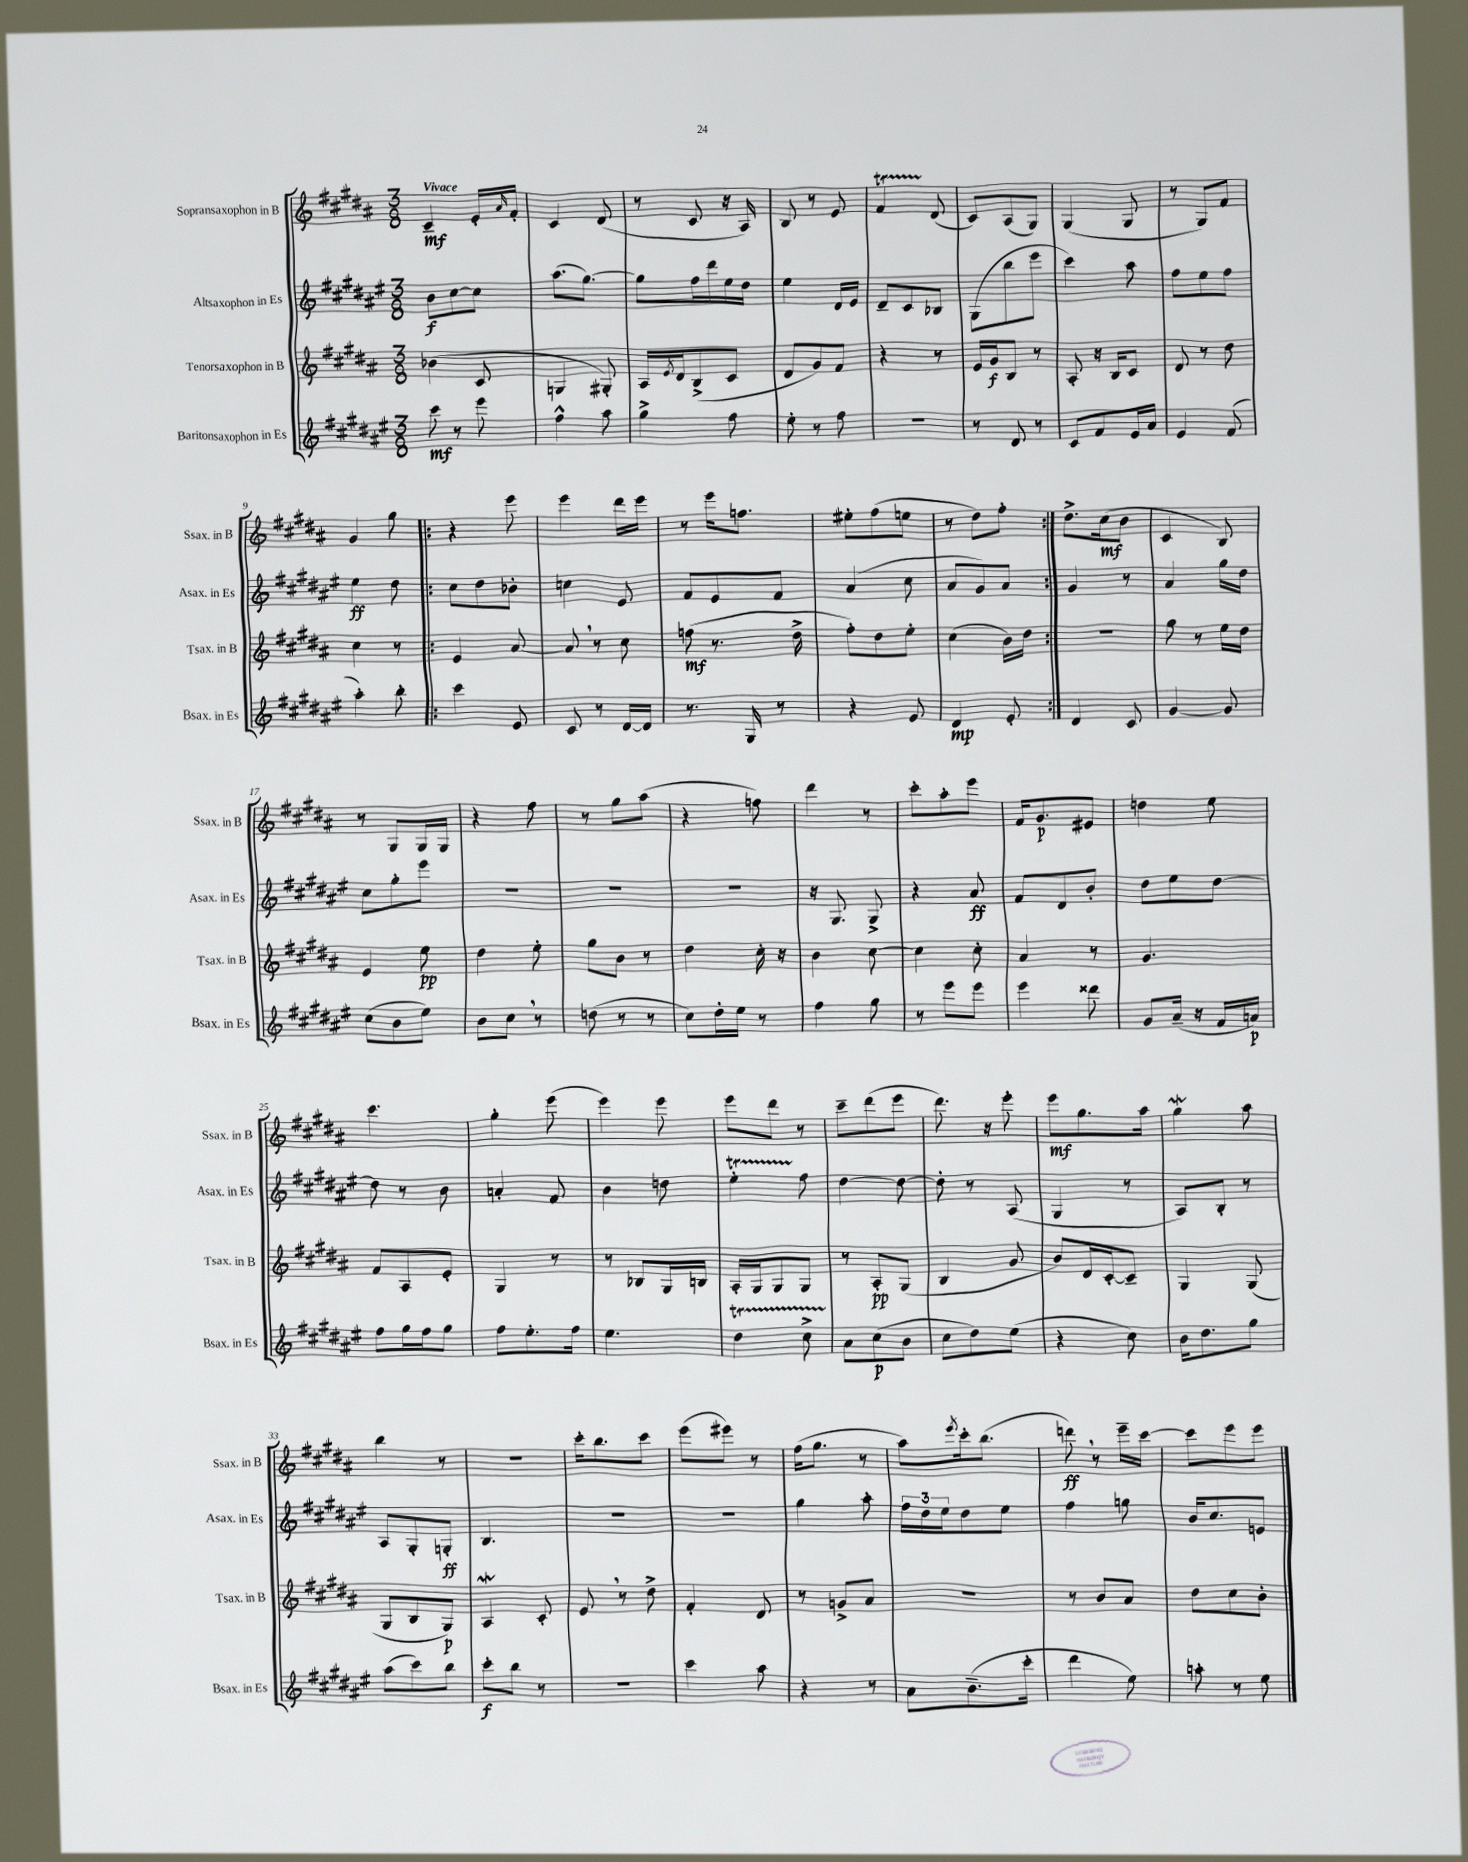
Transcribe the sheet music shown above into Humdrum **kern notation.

**kern	**kern	**kern	**kern
*staff4	*staff3	*staff2	*staff1
*clefG2	*clefG2	*clefG2	*clefG2
*k[f#c#g#d#a#e#]	*k[f#c#g#d#a#]	*k[f#c#g#d#a#e#]	*k[f#c#g#d#a#]
*M3/8	*M3/8	*M3/8	*M3/8
8ccc#\	(4b-\	8b\L	4c#~/
8r	.	[8cc#\	.
8eee#\	8c#/	8cc#\]J	16e'/LL
.	.	.	16qqa#/
.	.	.	16f#'/JJ
=	=	=	=
4ff#^^\	4G/	(8.aa#\L	4c#/
.	.	[8.gg#\J)	.
8aa#\	8G#'/)	.	(8d#/
=	=	=	=
4gg#^\	16A#/LL	8gg#\]L	8r
.	8qe/	.	.
.	16d#/J	.	.
.	(8B^/	16ff#\L	8c#/
.	.	16ddd#\	.
8ff#\	8c#/J	16ee#\	16r
.	.	16dd#\JJ	16A#/)
=	=	=	=
8ee#'\	8d#/L	4ee#\	8B/
8r	8g#/)	.	8r
8ff#\	8f#/J	16d#/LL	8e/
.	.	16e#/JJ	.
=	=	=	=
4.r	4r	8d#~/L	4f#/
.	.	8c#/	.
.	8r	8B-/J	(8d#/
=	=	=	=
8r	16e/LL	(8G#\L	8c#/L)
.	16g#/J	.	.
8d#/	8B/J	8bb\	(8A#/
8r	8r	8eee#\J	8G#/J)
=	=	=	=
8c#/L	8A#'/	4ccc#\)	(4G#/
8f#/	16r	.	.
.	16B/LK	.	.
16e#/L	8c#/J	8aa#\	8G#/
16a#/JJ	.	.	.
=	=	=	=
4e#/	8d#/	8ff#\L	8r
.	8r	8ee#\	8G#/L)
(8f#/	8dd#\	8ff#\J	8f#/J
=	=	=	=
4aa#'\)	4cc#\	4ee#\	4g#/
8bb'\	8r	8dd#\	8gg#\
=!|:	=!|:	=!|:	=!|:
4ccc#\	4e/	8cc#\L	4r
.	.	8dd#\	.
8e#/	[8a#/	8b-'\J	8eee\
=	=	=	=
8c#/	8a#/]	4cc\	4eee\
8r	8r	.	.
[16d#/LL	8cc#\	8e#/	16ddd#\LL
16d#/]JJ	.	.	16eee\JJ
=	=	=	=
8.r	(8ff\	8f#/L	8r
.	8.r	8e#/	16eee\LK
16G#/	.	.	8.ff\J
8r	.	8f#/J	.
.	16dd#^\	.	.
=	=	=	=
4r	8ff#'\L)	(4a#/	8ee#'\L
.	8dd#\	.	(8ff#\
8e#/	8ee'\J	8cc#\	8ee\J
=	=	=	=
4d#/	(4cc#\	8a#/L	8r
.	.	8g#/)	8dd#\L)
8e#'/	16b\LL)	8a#/J	8ff#'\J
.	16dd#\JJ	.	.
=:|!	=:|!	=:|!	=:|!
4d#/	4.r	4g#/	8.dd#^\L
.	.	.	(16cc#\k
8c#/	.	8r	8b\J
=	=	=	=
[4g#/	8gg#\	4a#/	4c#/
.	8r	.	.
8g#/]	16ee\LL	16gg#\LL	8B/)
.	16dd#\JJ	16dd#\JJ	.
=	=	=	=
(8cc#\L	4e/	8cc#\L	8r
8b\	.	8gg#'\	8G#/L
8ee#\J)	8ee\	8eee#\J	16G#/L
.	.	.	16G#/JJ
=	=	=	=
8b\L	4dd#\	4.r	4r
8cc#\J	.	.	.
8r	8ee'\	.	8ff#\
=	=	=	=
(8dd\	8gg#\L	4.r	8r
8r	8b\J	.	8gg#\L
8r	8r	.	(8aa#\J
=	=	=	=
8cc#\L)	4dd#\	4.r	4r
16dd#'\L	.	.	.
16ee#\JJ	.	.	.
8r	16cc#'\	.	8ff\)
.	16r	.	.
=	=	=	=
4ff#\	4b\	16r	4ddd#\
.	.	8.G#/	.
8gg#\	[8cc#\	8G#^/	8r
=	=	=	=
8r	4cc#\]	4r	8ccc#'\L
8eee#\L	.	.	8aa#'\
8eee#\J	8cc#'\	8a#/	8eee\J
=	=	=	=
4eee#\	4a#/	8f#/L	16f#/LK
.	.	.	8.g#/
.	.	8d#/	.
8ddd##\	8r	8b'/J	8e#/J
=	=	=	=
8g#/L	4.g#/	8dd#\L	4dd\
(16a#~/Jk	.	8ee#\	.
16r	.	.	.
16f#/LL	.	[8dd#\J	8ee\
16a/JJ)	.	.	.
=	=	=	=
8ff#\L	8f#/L	8dd#\]	4.ccc#\
16gg#\L	8A#/	8r	.
16ff#\J	.	.	.
8gg#\J	8e'/J	8b\	.
=	=	=	=
8ff#\L	4G#/	4a'/	4gg#'\
8.ee#'\	.	.	.
.	8r	8f#/	(8eee\
16ff#\Jk	.	.	.
=	=	=	=
4.ee#\	8r	4b\	4eee\)
.	8B-/L	.	.
.	16G#/L	8dd\	8eee\
.	16B/JJ	.	.
=	=	=	=
4dd#\	16A#'/LL	4ee#'\	8eee\L
.	16G#/J	.	.
.	8G#/	.	8ddd#\J
8cc#^\	8G#/J	8ff#\	8r
=	=	=	=
8a#\L	8r	[4dd#\	8ccc#~\L
(8cc#\	8A#'/L	.	(8ddd#\
8b\J	(8G#/J	8dd#\_	8eee\J
=	=	=	=
8cc#\L	4B/	8dd#'\]	8.ddd#\)
8dd#\)	.	8r	.
.	.	.	16r
(8ee#\J	8g#/	(8A#/	8eee'\
=	=	=	=
4r	8b/L)	4G#/	8eee\L
.	16d#/L	.	8.gg#\
.	[16c#'/J	.	.
8cc#\)	8c#~/]J	8r	.
.	.	.	16aa#\Jk
=	=	=	=
16b\LK	4G#/	8A#/L)	4gg#\
8.dd#\	.	.	.
.	.	8B'/J	.
8gg#\J	(8G#/	8r	8aa#\
=	=	=	=
(8aa#\L	8G#/L	8A#/L	4bb\
8ccc#\)	8B/	8G#'/	.
8bb\J	8G#/J)	8G'/J	8r
=	=	=	=
8ccc#'\L	4A#/	4.B/	4.r
8bb\J	.	.	.
8r	8c#'/	.	.
=	=	=	=
4.r	8e/	4.r	16ccc#'\LK
.	.	.	8.bb\
.	8r	.	.
.	8dd#^\	.	8ccc#\J
=	=	=	=
4ccc#\	4f#'/	4.r	(8eee\L
.	.	.	8eee#\J)
8aa#\	8d#/	.	8r
=	=	=	=
4r	8r	4gg#\	(16ff#\LK
.	.	.	8.gg#\J
.	8g^/L	.	.
8r	8a#/J	8aa#'\	8r
=	=	=	=
8a#\L	4.r	24ff#\LL	8aa#\L)
.	.	24dd#\	.
.	.	24ee#\J	.
.	.	.	8qeee/
(8.b~\	.	8dd#\	16ccc#'\k
.	.	.	(8.bb\J
.	.	8ee#\J	.
16ccc#'\Jk	.	.	.
=	=	=	=
4ddd#\	8r	4ff#\	8ddd\)
.	8b/L	.	8r
8ee#\)	8a#/J	8gg\	16eee~\LL
.	.	.	[16ccc#\JJ
=	=	=	=
8aa'\	8dd#\L	16b/LK	8ccc#\]L
.	.	8.cc#/	.
8r	8cc#\	.	8eee\
8ee#\	8b'\J	8e/J	8eee\J
==	==	==	==
*-	*-	*-	*-
